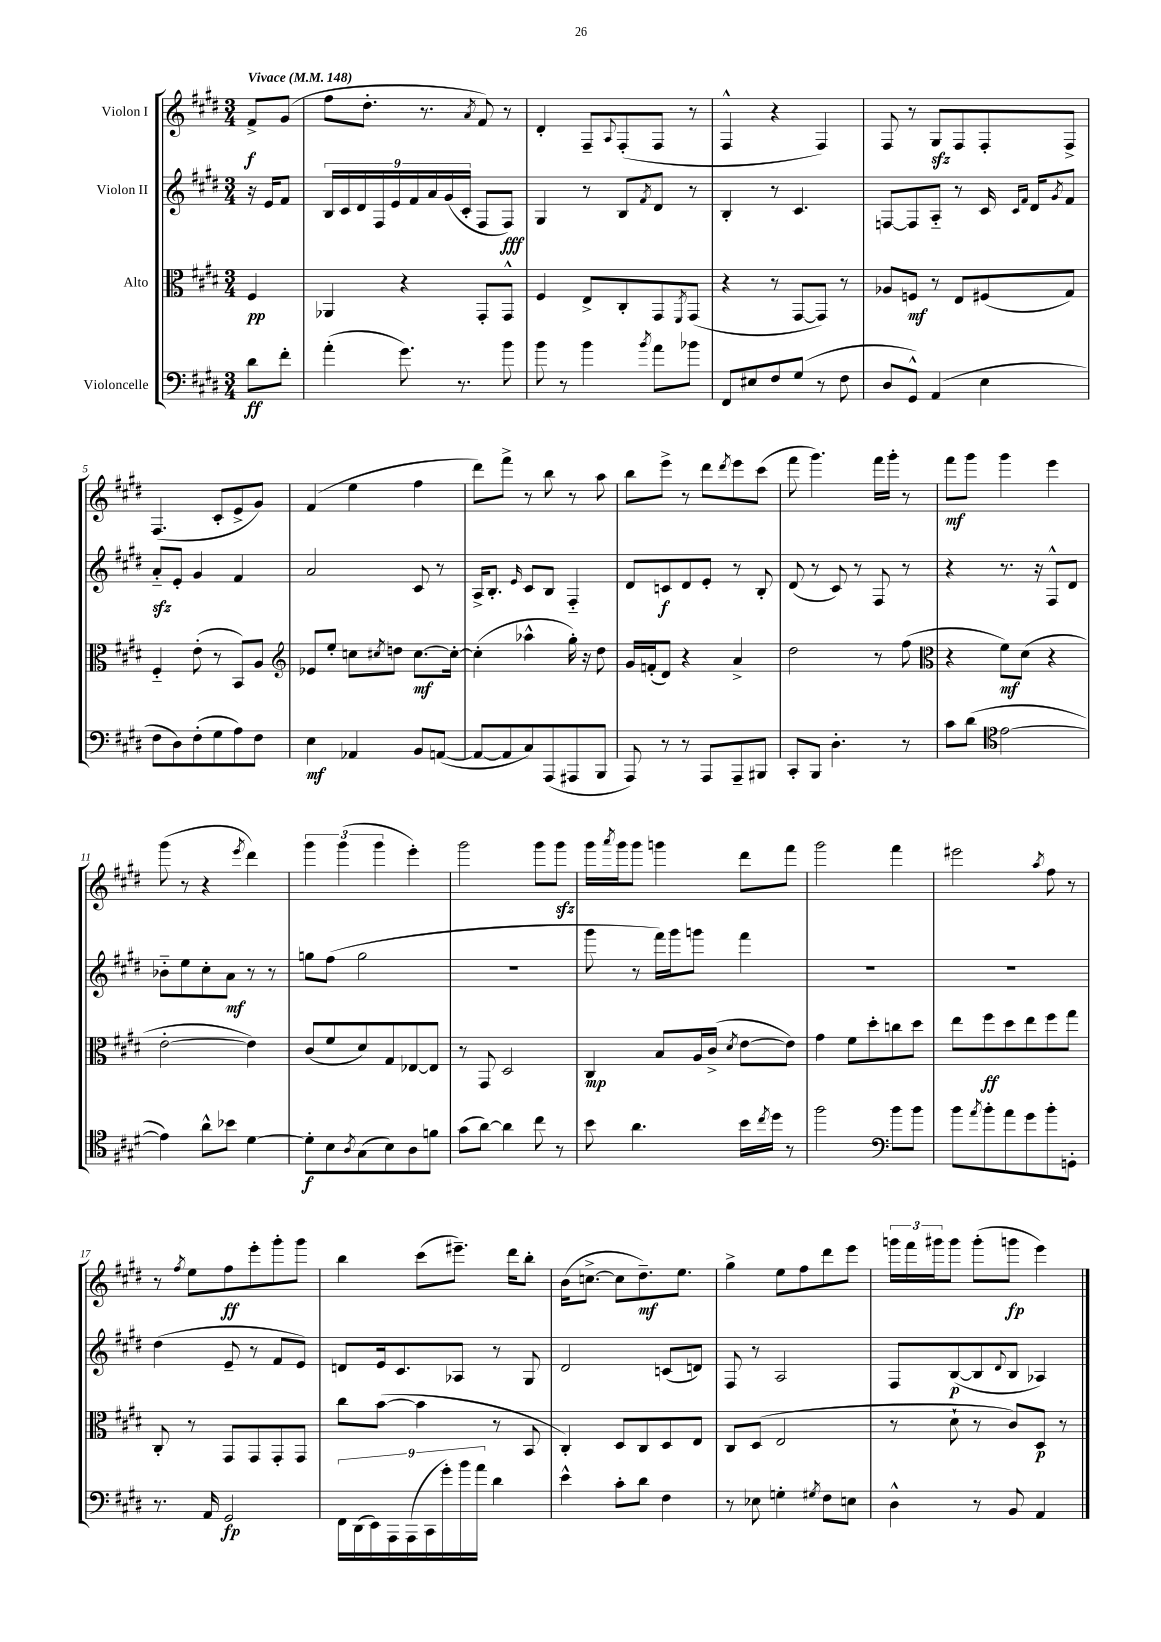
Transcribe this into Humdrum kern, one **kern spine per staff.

**kern	**kern	**kern	**kern
*staff4	*staff3	*staff2	*staff1
*clefF4	*clefC3	*clefG2	*clefG2
*k[f#c#g#d#]	*k[f#c#g#d#]	*k[f#c#g#d#]	*k[f#c#g#d#]
*M3/4	*M3/4	*M3/4	*M3/4
*MM148	*MM148	*MM148	*MM148
8d#	4F#	16r	8f#^
.	.	16e	.
8f#'	.	8f#	(8g#
=	=	=	=
(4a'	4AA-	18B	8ff#
.	.	18c#	.
.	.	18d#	.
.	.	.	8.dd#'
.	.	18F#	.
.	.	18e	.
8.g#)	4r	.	.
.	.	18f#	.
.	.	.	8.r
.	.	18a	.
.	.	(18g#	.
8.r	.	.	.
.	.	18c#'	.
.	.	.	8qa
.	8GG#'	8F#	8f#)
8b	8GG#^^	8F#)	8r
=	=	=	=
8b	4F#	4G#	4d#'
8r	.	.	.
4b	8E^	8r	8F#~
.	.	.	8qqA
.	8C#'	8B	(8F#'
8qb	.	8qf#	.
8a	8GG#	8d#	8F#
.	8qFF#	.	.
8b-	(8GG#	8r	8r
=	=	=	=
8FF#	4r	4B'	4F#^^
8E#	.	.	.
8F#	8r	8r	4r
(8G#	[8GG#	4.c#	.
8r	8GG#])	.	4F#)
8F#	8r	.	.
=	=	=	=
8D#	8A-	[8F	8F#
8GG#^^)	8F	8F]	8r
(4AA	8r	8A'~	8G#
.	8E	8r	8F#
4E	(8F#	16c#	8F#'
.	.	16qqc#	.
.	.	16qqf#	.
.	.	16d#	.
.	.	8qg#	.
.	8G#)	8f#	8F#^
=	=	=	=
8F#	4F#'~	8a'~	(4.F#
8D#)	.	8e'	.
(8F#'	(8e'	4g#	.
8G#	8r	.	8c#'
8A)	8BB)	4f#	8e^
8F#	8A	.	8g#)
=	=	=	=
*	*clefG2	*	*
4E	8e-	2a	(4f#
.	8ee'	.	.
4AA-	8cc	.	4ee
.	8qcc#	.	.
.	8dd	.	.
8BB	[8.cc#	8c#	4ff#
([8AA	.	8r	.
.	16cc#'_	.	.
=	=	=	=
8AA_	(4cc#']	16A^	8ddd#)
.	.	8.B'	.
8AA]	.	.	8fff#^
.	.	16qqe	.
8C#)	4aa-^^	8c#	8r
(8AAA	.	8B	8bb
8AAA#	16gg#')	4F#'~	8r
.	16r	.	.
8BBB	8dd#	.	8aa
=	=	=	=
8AAA)	16g#	8d#	8bb
.	(16f'	.	.
8r	8d#)	8c	8eee^
8r	4r	8d#	8r
8AAA	.	8e'	8ddd#
.	.	.	8qddd#
8AAA~	4a^	8r	8eee
8BBB#	.	8B'	(8ccc#
=	=	=	=
8CC#'	2dd#	(8d#	8fff#
8BBB	.	8r	4.ggg#)
4.D#'	.	8c#)	.
.	.	8r	.
.	8r	8F#	16fff#
.	.	.	16ggg#'
8r	(8ff#	8r	8r
=	=	=	=
*	*clefC3	*	*
8c#	4r	4r	8fff#
(8d#	.	.	8ggg#
*clefC4	*	*	*
[2e	8f#)	8.r	4ggg#
.	(8d#	.	.
.	.	16r	.
.	4r	8F#^^	4eee
.	.	8d#	.
=	=	=	=
4e])	[2e'	8b-'~	(8ggg#
.	.	8ee	8r
8a^^	.	8cc#'	4r
8b-	.	8a	.
.	.	.	8qeee
[4d#	4e])	8r	4ddd#)
.	.	8r	.
=	=	=	=
8d#']	(8c#	8gg	6ggg#
8B	8f#	(8ff#	.
.	.	.	(6ggg#
8qA	.	.	.
(8G#	8d#)	2gg	.
.	.	.	6ggg#
8B)	8G#	.	.
8A	[8E-	.	4eee')
8f	8E-]	.	.
=	=	=	=
(8g#	8r	2.r	2ggg#
[8a)	8GG#	.	.
4a]	2D#	.	.
8cc#	.	.	8ggg#
8r	.	.	8ggg#
=	=	=	=
8b	4C#	8ggg#	16ggg#
.	.	.	8qaaa
.	.	.	16ggg#
4.a	.	8r	8ggg#
.	8B	16fff#)	4ggg
.	.	16ggg#	.
.	16A	8ggg	.
.	(16c#^	.	.
.	8qd#	.	.
16b	[8e	4fff#	8ddd#
8qcc#	.	.	.
16dd#	.	.	.
8r	8e])	.	8fff#
=	=	=	=
2ff#	4g#	2.r	2ggg#
.	8f#	.	.
.	8dd#'	.	.
*clefF4	*	*	*
8b	8cc	.	4fff#
8b	8dd#	.	.
=	=	=	=
8b	8ee	2.r	2eee#
8qa	.	.	.
8b'	8ff#	.	.
8a	8dd#	.	.
8g#	8ee	.	.
.	.	.	8qaa
8b'	8ff#	.	8ff#
8GG'	8gg#	.	8r
=	=	=	=
8.r	8C#'	(4dd#	8r
.	.	.	8qff#
.	8r	.	8ee
16AA	.	.	.
2GG#	8GG#	8e~	8ff#
.	8GG#	8r	8eee'
.	8GG#'	8f#	8ggg#'
.	8GG#	8e)	8ggg#
=	=	=	=
18FF#	8cc#	8d	4bb
(18DD#	.	.	.
18EE)	.	.	.
.	([8b	16e	.
18AAA	.	.	.
.	.	8.c#	.
(18AAA	.	.	.
.	4b]	.	(8ccc#
18CC#	.	.	.
18g#')	.	.	.
.	.	8A-	8.eee#~)
18b	.	.	.
18a	.	.	.
4d#	8r	8r	.
.	.	.	16ddd#
.	8BB	8G#	8bb'
=	=	=	=
4e^^	4C#')	2d#	(16b
.	.	.	[8.cc^
8c#'	8D#	.	8cc]
8d#	8C#	.	8.dd#~)
4F#	8D#	(8c	.
.	.	.	8.ee
.	8E	8d)	.
=	=	=	=
8r	8C#	8F#	4gg#^
8E-	(8D#	8r	.
4G'	2E	2A	8ee
.	.	.	8ff#
8qG#	.	.	.
8F#	.	.	8ddd#
8E	.	.	8eee
=	=	=	=
4D#^^	8r	8F#	24ggg
.	.	.	24fff#
.	.	.	24ggg#
.	8d#`	([8B	8ggg#
8r	8r	8B]	(8ggg#'
.	.	8qqd#	.
8BB	8c#)	8B	8ggg
4AA	8D#	4A-)	4eee)
.	8r	.	.
==	==	==	==
*-	*-	*-	*-
